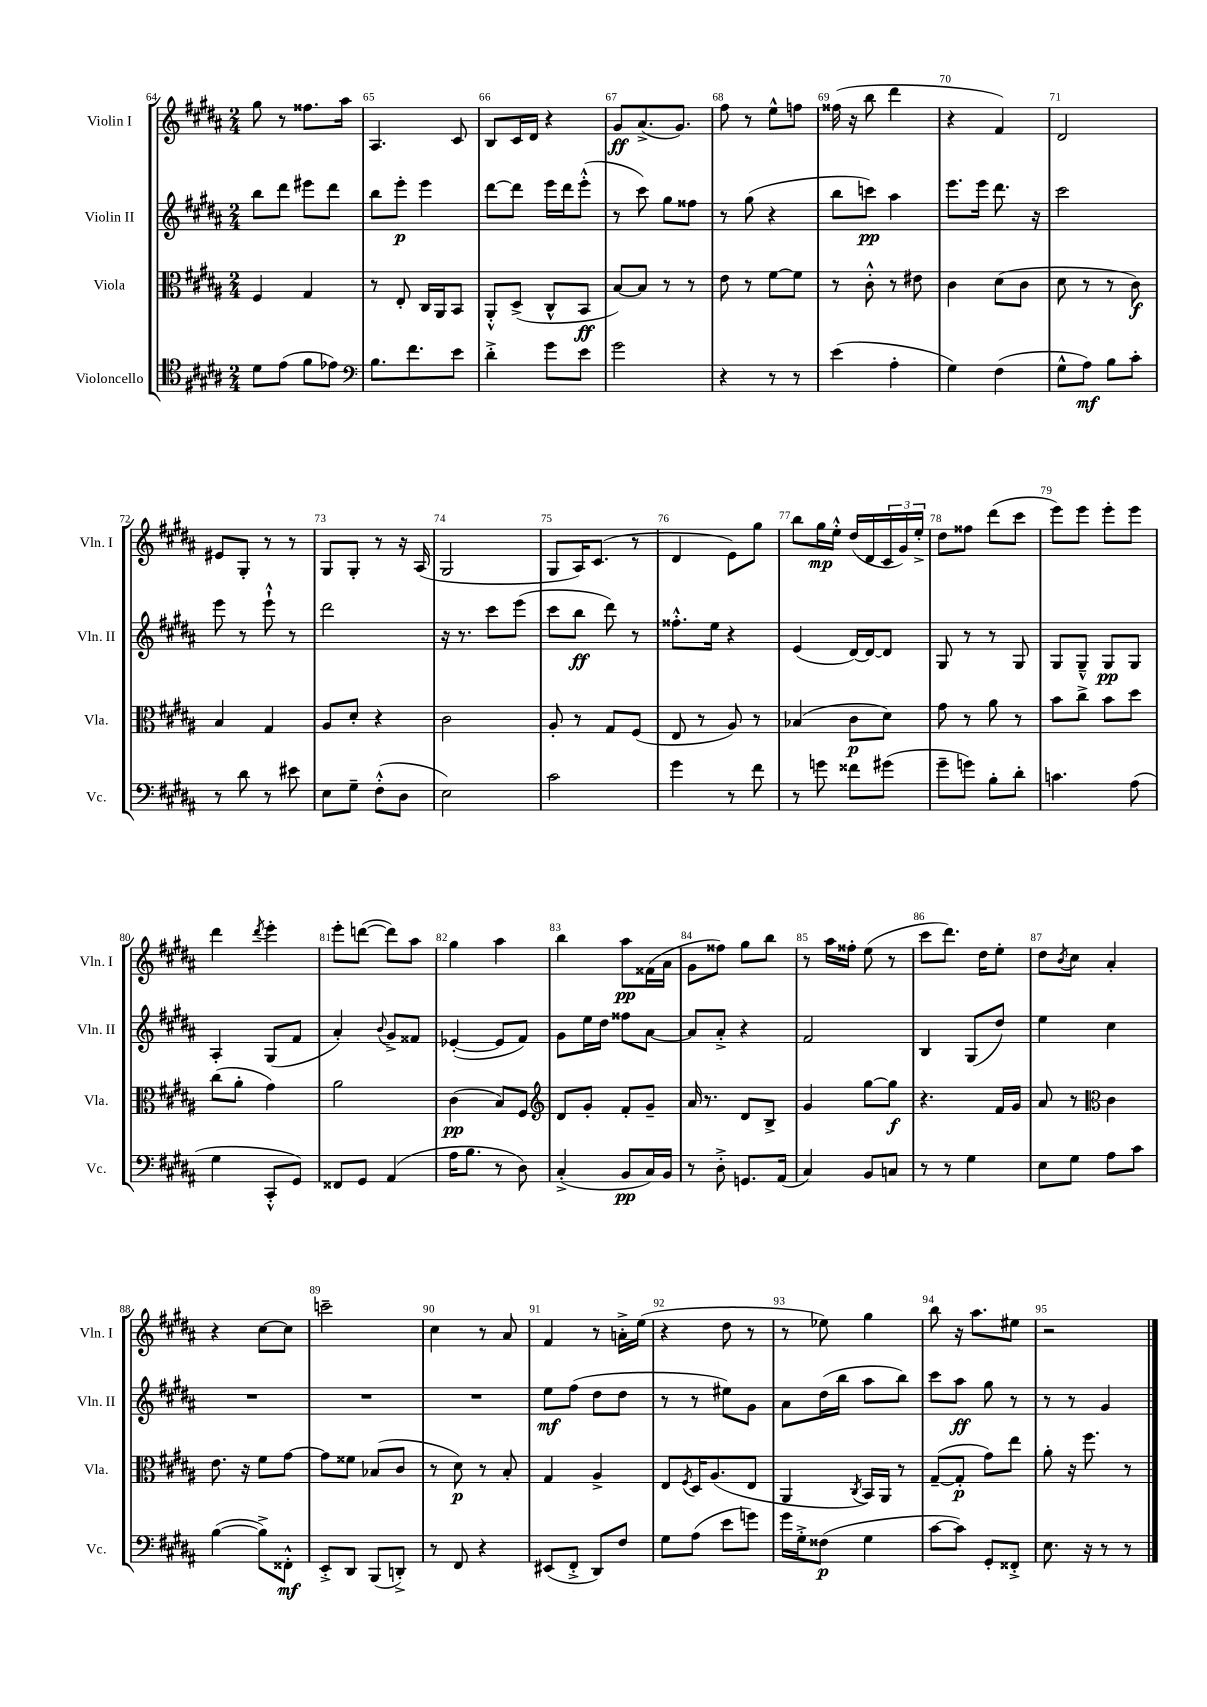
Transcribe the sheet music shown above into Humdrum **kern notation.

**kern	**dynam	**kern	**dynam	**kern	**dynam	**kern	**dynam
*part4	*part4	*part3	*part3	*part2	*part2	*part1	*part1
*staff4	*staff4	*staff3	*staff3	*staff2	*staff2	*staff1	*staff1
*I"Violoncello	*	*I"Viola	*	*I"Violin II	*	*I"Violin I	*
*I'Vc.	*	*I'Vla.	*	*I'Vln. II	*	*I'Vln. I	*
*clefC4	*	*clefC3	*	*clefG2	*	*clefG2	*
*k[f#c#g#d#a#]	*	*k[f#c#g#d#a#]	*	*k[f#c#g#d#a#]	*	*k[f#c#g#d#a#]	*
*M2/4	*	*M2/4	*	*M2/4	*	*M2/4	*
=64	=64	=64	=64	=64	=64	=64	=64
8d#\L	.	4F#/	.	8bb\L	.	8gg#\	.
(8e\J	.	.	.	8ddd#\J	.	8r	.
8f#\L	.	4G#/	.	8eee#X\L	.	8.ff##X\L	.
8e-X\J)	.	.	.	8ddd#\J	.	.	.
.	.	.	.	.	.	16aa#\Jk	.
=65	=65	=65	=65	=65	=65	=65	=65
*clefF4	*	*	*	*	*	*	*
8.B\L	.	8r	.	8bb\L	.	4.A#/	.
.	.	8E'/	.	8eee'\J	p	.	.
8.f#\	.	.	.	.	.	.	.
.	.	16C#/LL	.	4eee\	.	.	.
.	.	16AA#/J	.	.	.	.	.
8e\J	.	8BB/J	.	.	.	8c#/	.
=66	=66	=66	=66	=66	=66	=66	=66
4d#'^\	.	8AA#'^^/L	.	[8ddd#\L	.	8B/L	.
.	.	(8D#^/J	.	8ddd#\J]	.	16c#/L	.
.	.	.	.	.	.	16d#/JJ	.
8g#\L	.	8C#^^/L	.	16eee\LL	.	4r	.
.	.	.	.	16ddd#\J	.	.	.
8e\J	.	8BB/J	ff	(8eee'^^\J	.	.	.
=67	=67	=67	=67	=67	=67	=67	=67
2g#\	.	[8B/L)	.	8r	.	8g#/L	ff
.	.	8B/J]	.	8ccc#\)	.	(8.a#^/	.
.	.	8r	.	8gg#\L	.	.	.
.	.	.	.	.	.	8.g#/J)	.
.	.	8r	.	8ff##X\J	.	.	.
=68	=68	=68	=68	=68	=68	=68	=68
4r	.	8e\	.	8r	.	8ff#\	.
.	.	8r	.	(8gg#\	.	8r	.
8r	.	[8f#\L	.	4r	.	8ee^^\L	.
8r	.	8f#\J]	.	.	.	8ffn\J	.
=69	=69	=69	=69	=69	=69	=69	=69
(4e\	.	8r	.	8bb\L	.	(16ff##X\	.
.	.	.	.	.	.	16r	.
.	.	8c#'^^\	.	8cccn\J)	pp	8bb\	.
4A#'\	.	8r	.	4aa#\	.	4ddd#\	.
.	.	8e#X\	.	.	.	.	.
=70	=70	=70	=70	=70	=70	=70	=70
4G#\)	.	4c#\	.	8.eee\L	.	4r	.
.	.	.	.	16eee\Jk	.	.	.
(4F#\	.	(8d#\L	.	8.ddd#\	.	4f#/)	.
.	.	8c#\J	.	.	.	.	.
.	.	.	.	16r	.	.	.
=71	=71	=71	=71	=71	=71	=71	=71
8G#^^\L	.	8d#\	.	2ccc#\	.	2d#/	.
8A#\J)	mf	8r	.	.	.	.	.
8B\L	.	8r	.	.	.	.	.
8c#'\J	.	8c#\)	f	.	.	.	.
!!LO:LB:g=z
=72	=72	=72	=72	=72	=72	=72	=72
8r	.	4B/	.	8eee\	.	8e#X/L	.
8d#\	.	.	.	8r	.	8G#'/J	.
8r	.	4G#/	.	8eee`^^\	.	8r	.
8e#X\	.	.	.	8r	.	8r	.
=73	=73	=73	=73	=73	=73	=73	=73
8E\L	.	8A#/L	.	2ddd#\	.	8G#/L	.
8G#~\J	.	8d#'/J	.	.	.	8G#'/J	.
(8F#'^^\L	.	4r	.	.	.	8r	.
8D#\J	.	.	.	.	.	16r	.
.	.	.	.	.	.	(16A#/	.
=74	=74	=74	=74	=74	=74	=74	=74
2E\)	.	2c#\	.	16r	.	2G#/	.
.	.	.	.	8.r	.	.	.
.	.	.	.	8ccc#\L	.	.	.
.	.	.	.	(8eee\J	.	.	.
=75	=75	=75	=75	=75	=75	=75	=75
2c#\	.	8A#'/	.	8ccc#\L	.	8G#/L	.
.	.	8r	.	8bb\J	ff	16A#/K)	.
.	.	.	.	.	.	(8.c#/J	.
.	.	8G#/L	.	8ddd#\)	.	.	.
.	.	(8F#/J	.	8r	.	8r	.
=76	=76	=76	=76	=76	=76	=76	=76
4g#\	.	8E/	.	8.ff##X'^^\L	.	4d#/	.
.	.	8r	.	.	.	.	.
.	.	.	.	16ee\Jk	.	.	.
8r	.	8A#/)	.	4r	.	8e\L)	.
8f#\	.	8r	.	.	.	8gg#\J	.
=77	=77	=77	=77	=77	=77	=77	=77
8r	.	(4B-X/	.	(4e/	.	8bb\L	.
8gn\	.	.	.	.	.	16gg#\L	mp
.	.	.	.	.	.	16ee'^^\JJ	.
8f##X\L	.	8c#\L	p	[16d#/LL)	.	(16dd#/LL	.
.	.	.	.	16d#/J_	.	16d#/	.
(8g#X\J	.	8d#\J)	.	8d#/J]	.	24c#/	.
.	.	.	.	.	.	24g#/)	.
.	.	.	.	.	.	24ee'^/JJ	.
=78	=78	=78	=78	=78	=78	=78	=78
8g#~\L	.	8g#\	.	8G#/	.	8dd#\L	.
8gn\J)	.	8r	.	8r	.	8ff##X\J	.
8B'\L	.	8a#\	.	8r	.	(8ddd#\L	.
8d#'\J	.	8r	.	8G#/	.	8ccc#\J	.
=79	=79	=79	=79	=79	=79	=79	=79
4.cn\	.	8b\L	.	8G#/L	.	8eee\L)	.
.	.	8cc#^\J	.	8G#~^^/J	.	8eee\J	.
.	.	8b\L	.	8G#/L	pp	8eee'\L	.
(8A#\	.	8dd#\J	.	8G#/J	.	8eee\J	.
!!LO:LB:g=z
=80	=80	=80	=80	=80	=80	=80	=80
4G#\	.	(8cc#\L	.	4A#'/	.	4ddd#\	.
.	.	8a#'\J	.	.	.	.	.
.	.	.	.	.	.	8qddd#/	.
8CC#'^^/L	.	4g#\)	.	(8G#/L	.	4eee'\	.
8GG#/J)	.	.	.	8f#/J	.	.	.
=81	=81	=81	=81	=81	=81	=81	=81
8FF##X/L	.	2a#\	.	4a#'/)	.	8eee'\L	.
8GG#/J	.	.	.	.	.	([8dddn\J	.
.	.	.	.	8qqb/	.	.	.
(4AA#/	.	.	.	8g#^/L	.	8ddd\L])	.
.	.	.	.	8f##X/J	.	8aa#\J	.
=82	=82	=82	=82	=82	=82	=82	=82
16A#\KL	.	(4c#\	pp	([4e-X'/	.	4gg#\	.
8.B\J	.	.	.	.	.	.	.
8r	.	8B/L)	.	8e-/L]	.	4aa#\	.
8D#\)	.	8F#/J	.	8f#/J)	.	.	.
=83	=83	=83	=83	=83	=83	=83	=83
*	*	*clefG2	*	*	*	*	*
(4C#'^/	.	8d#/L	.	8g#\L	.	4bb\	.
.	.	8g#'/J	.	16ee\L	.	.	.
.	.	.	.	16dd#\JJ	.	.	.
8BB/L	pp	8f#'/L	.	8ff##X\L	.	8aa#\L	pp
16C#/L)	.	8g#~/J	.	[8a#\J	.	(16f##X\L	.
16BB/JJ	.	.	.	.	.	16a#\JJ	.
=84	=84	=84	=84	=84	=84	=84	=84
8r	.	16a#/	.	8a#/L]	.	8g#\L	.
.	.	8.r	.	.	.	.	.
8D#'^\	.	.	.	8a#'^/J	.	8ff##X\J)	.
8.GGn/L	.	8d#/L	.	4r	.	8gg#\L	.
.	.	8B^/J	.	.	.	8bb\J	.
(16AA#/Jk	.	.	.	.	.	.	.
=85	=85	=85	=85	=85	=85	=85	=85
4C#/)	.	4g#/	.	2f#/	.	8r	.
.	.	.	.	.	.	16aa#\LL	.
.	.	.	.	.	.	16ff##X'\JJ	.
8BB/L	.	[8gg#\L	.	.	.	(8ee\	.
8Cn/J	.	8gg#\J]	f	.	.	8r	.
=86	=86	=86	=86	=86	=86	=86	=86
8r	.	4.r	.	4B/	.	8ccc#\L	.
8r	.	.	.	.	.	8.ddd#\J)	.
4G#\	.	.	.	(8G#/L	.	.	.
.	.	.	.	.	.	16dd#\KL	.
.	.	16f#/LL	.	8dd#/J)	.	8ee'\J	.
.	.	16g#/JJ	.	.	.	.	.
=87	=87	=87	=87	=87	=87	=87	=87
8E\L	.	8a#/	.	4ee\	.	8dd#\L	.
.	.	.	.	.	.	8qb/	.
8G#\J	.	8r	.	.	.	8cc#\J	.
*	*	*clefC3	*	*	*	*	*
8A#\L	.	4c#\	.	4cc#\	.	4a#'/	.
8c#\J	.	.	.	.	.	.	.
!!LO:LB:g=z
=88	=88	=88	=88	=88	=88	=88	=88
([4B\	.	8.e\	.	2r	.	4r	.
.	.	16r	.	.	.	.	.
8B^\L])	.	8f#\L	.	.	.	[8cc#\L	.
8FF##X'^^\J	mf	[8g#\J	.	.	.	8cc#\J]	.
=89	=89	=89	=89	=89	=89	=89	=89
8EE'^/L	.	8g#\L]	.	2r	.	2cccn~\	.
8DD#/J	.	8f##X\J	.	.	.	.	.
(8BBB/L	.	(8B-X/L	.	.	.	.	.
8DDn'^/J)	.	8c#/J	.	.	.	.	.
=90	=90	=90	=90	=90	=90	=90	=90
8r	.	8r	.	2r	.	4cc#\	.
8FF#/	.	8d#\)	p	.	.	.	.
4r	.	8r	.	.	.	8r	.
.	.	8B'/	.	.	.	8a#/	.
=91	=91	=91	=91	=91	=91	=91	=91
(8EE#X/L	.	4G#/	.	8ee\L	mf	4f#/	.
8FF#'^/J	.	.	.	(8ff#\J	.	.	.
8DD#/L)	.	4A#^/	.	8dd#\L	.	8r	.
8F#/J	.	.	.	8dd#\J	.	16an'^\LL	.
.	.	.	.	.	.	(16ee\JJ	.
=92	=92	=92	=92	=92	=92	=92	=92
8G#\L	.	8E/L	.	8r	.	4r	.
.	.	8qF#/	.	.	.	.	.
(8A#\J	.	16D#/K	.	8r	.	.	.
.	.	(8.A#/	.	.	.	.	.
8e\L	.	.	.	8ee#X\L)	.	8dd#\	.
8gn\J)	.	8E/J	.	8g#\J	.	8r	.
=93	=93	=93	=93	=93	=93	=93	=93
16g#\LL	.	4AA#/	.	8a#\L	.	8r	.
16G#'^\J	.	.	.	.	.	.	.
(8F##X\J	p	.	.	(16dd#\L	.	8ee-X\)	.
.	.	.	.	16bb\JJ	.	.	.
.	.	8qC#/	.	.	.	.	.
4G#\	.	16BB/LL)	.	8aa#\L	.	4gg#\	.
.	.	16AA#/JJ	.	.	.	.	.
.	.	8r	.	8bb\J)	.	.	.
=94	=94	=94	=94	=94	=94	=94	=94
[8c#\L	.	([8G#~/L	.	8ccc#\L	.	8bb\	.
8c#\J])	.	8G#'/J]	p	8aa#\J	ff	16r	.
.	.	.	.	.	.	8.aa#\L	.
8GG#'/L	.	8g#\L)	.	8gg#\	.	.	.
8FF##X'^/J	.	8ee\J	.	8r	.	8ee#X\J	.
=95	=95	=95	=95	=95	=95	=95	=95
8.E\	.	8a#'\	.	8r	.	2r	.
.	.	16r	.	8r	.	.	.
16r	.	8.ff#\	.	.	.	.	.
8r	.	.	.	4g#/	.	.	.
8r	.	8r	.	.	.	.	.
==	==	==	==	==	==	==	==
*-	*-	*-	*-	*-	*-	*-	*-
